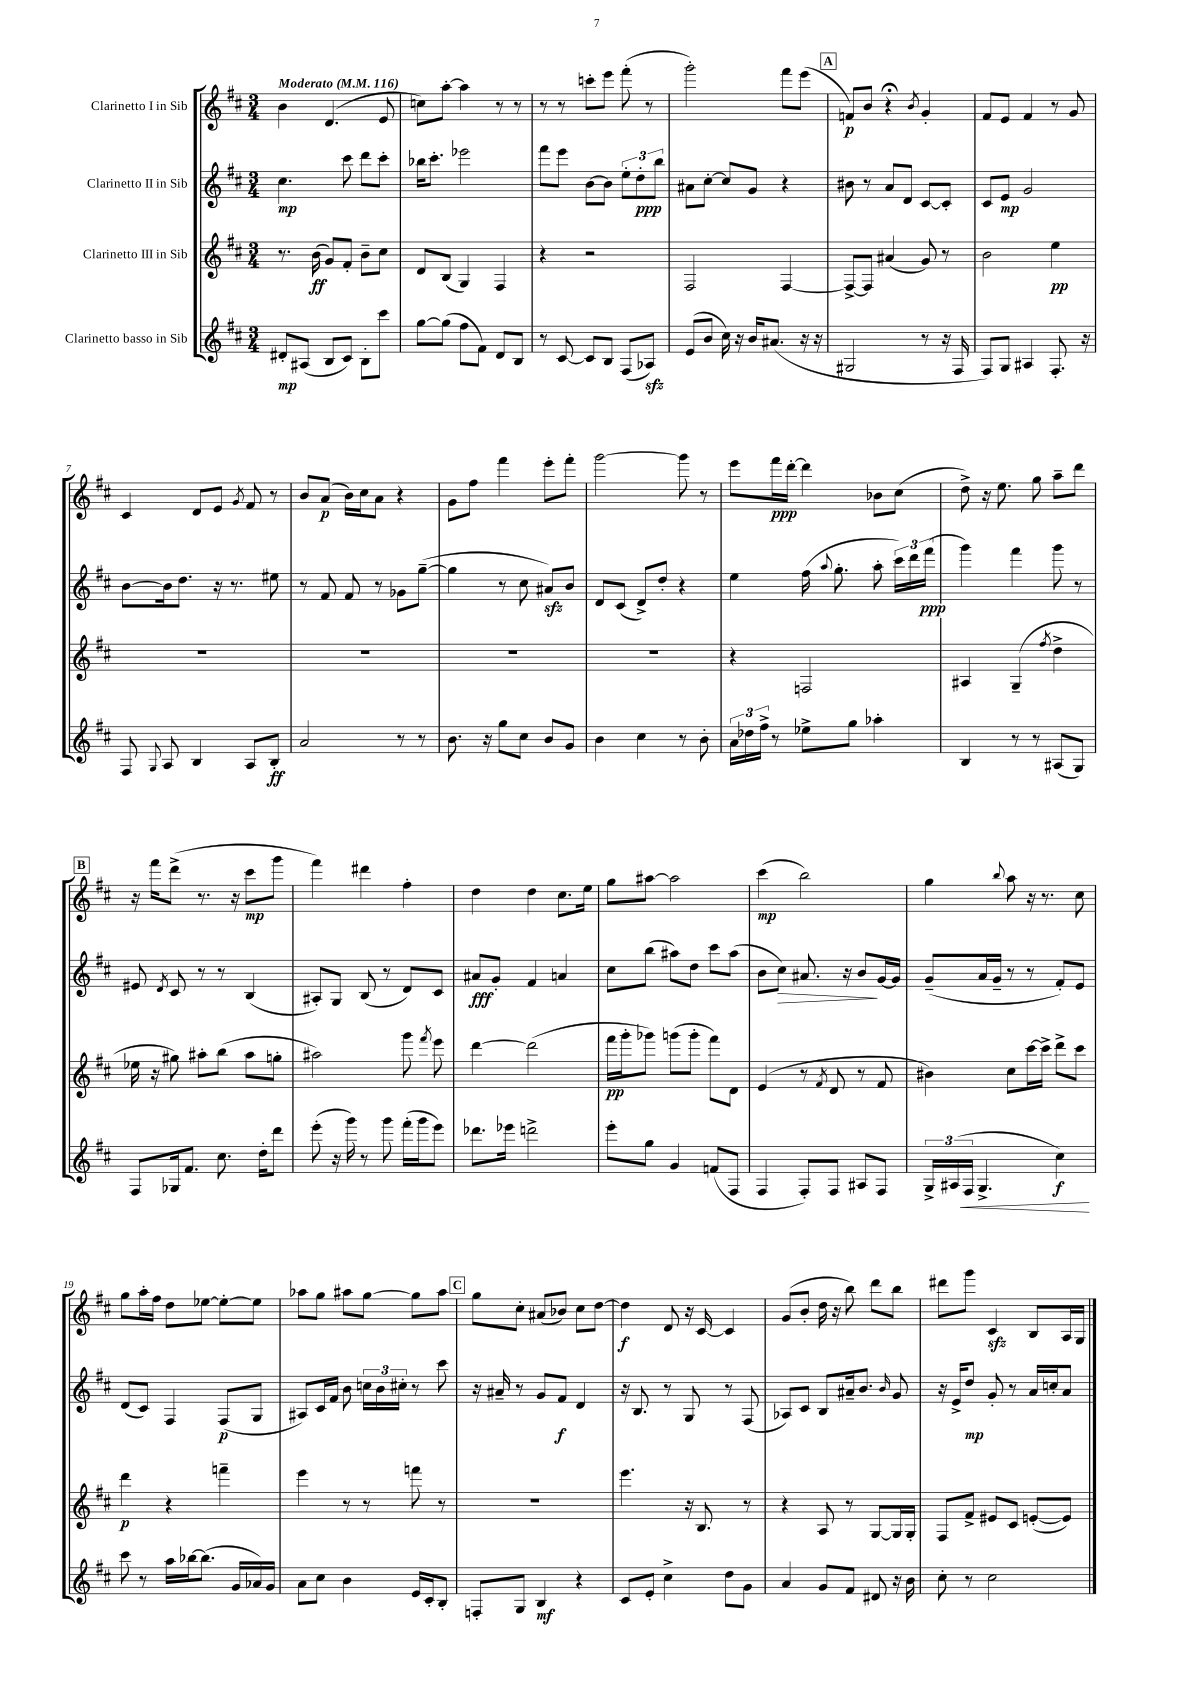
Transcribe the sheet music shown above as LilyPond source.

<<
\new StaffGroup <<
\new Staff = "s0" \with { instrumentName = "Clarinetto I in Sib" } {
    \clef treble \key d \major \numericTimeSignature \time 3/4 \tempo "Moderato" 4 = 116
    \autoBeamOff b'4 d'4.( e'8 |
    c''8[) a''8]~-. a''4 r8 r8 |
    r8 r8 c'''8[-. e'''8] fis'''8-.( r8 |
    g'''2-.) fis'''8[ e'''8]( |
    \mark \markup { \box "A" } f'8[\p) b'8] r4\fermata \acciaccatura { b'8 } g'4-. |
    fis'8[ e'8] fis'4 r8 g'8 |
    cis'4 d'8[ e'8] \acciaccatura { g'8 } fis'8 r8 |
    b'8[ a'8]\p( b'16[) cis''16 a'8] r4 |
    g'8[ fis''8] fis'''4 e'''8[-. fis'''8]-. |
    g'''2~ g'''8 r8 |
    e'''8[ fis'''16\ppp d'''16]~-. d'''4 bes'8[ cis''8]( |
    d''8->) r16 e''8. g''8 a''8[-- d'''8] |
    \mark \markup { \box "B" } r16 fis'''16[ d'''8]->( r8. r16 cis'''8[\mp g'''8] |
    fis'''4) dis'''4 fis''4-. |
    d''4 d''4 cis''8.[ e''16] |
    g''8[ ais''8]~ ais''2 |
    cis'''4\mp( b''2) |
    g''4 \appoggiatura { b''8 } a''8 r16 r8. cis''8 |
    g''8[ a''16-. fis''16] d''8[ ees''8]~ ees''8[~-. ees''8] |
    aes''8[ g''8] ais''8[ g''8]~ g''8[ ais''8] |
    \mark \markup { \box "C" } g''8[ cis''8]-. ais'8[( bes'8]) cis''8[ d''8]~ |
    d''4\f d'8 r16 cis'16~ cis'4 |
    g'8[( b'8]-. d''16 r16 b''8) d'''8[ b''8] |
    dis'''8[ g'''8] cis'4\sfz b8[ a16 g16] \bar "|." |
}
\new Staff = "s1" \with { instrumentName = "Clarinetto II in Sib" } {
    \clef treble \key d \major \numericTimeSignature \time 3/4
    \autoBeamOff cis''4.\mp cis'''8 d'''8[ cis'''8]-. |
    bes''16[ cis'''8.]-. ees'''2 |
    fis'''8[ e'''8] b'8[~ b'8] \tuplet 3/2 { e''8[-. d''8-.\ppp b''8] } |
    ais'8[ cis''8]~-. cis''8[ g'8] r4 |
    \mark \markup { \box "A" } bis'8 r8 a'8[ d'8] cis'8[~ cis'8]-. |
    cis'8[ e'8]\mp g'2 |
    b'8[~ b'16 d''8.] r16 r8. eis''8 |
    r8 fis'8 fis'8 r8 ges'8[ g''8]~--( |
    g''4 r8 cis''8 ais'8[\sfz) b'8] |
    d'8[ cis'8]( d'8[->) d''8]-. r4 |
    e''4 fis''16( \appoggiatura { a''8 } g''8.-. a''8-. \tuplet 3/2 { cis'''16[) d'''16 fis'''16]\ppp( } |
    g'''4) fis'''4 g'''8 r8 |
    \mark \markup { \box "B" } eis'8 \acciaccatura { d'8 } cis'8 r8 r8 b4( |
    ais8[-.) g8] b8( r8 d'8[) cis'8] |
    ais'8[\fff g'8]-. fis'4 a'4 |
    cis''8[ b''8]( ais''8[) d''8] cis'''8[ ais''8]( |
    b'8[ cis''8]\>) ais'8. r16 b'8[\! g'16~ g'16] |
    g'8[--( a'16 g'16]-- r8 r8 fis'8[-.) e'8] |
    d'8[( cis'8]) fis4 fis8[\p( g8] |
    ais8[) cis'16 fis'16] b'8 \tuplet 3/2 { c''16[ b'16 cis''16]-. } r8 cis'''8 |
    \mark \markup { \box "C" } r16 ais'16-- r8 g'8[ fis'8]\f d'4 |
    r16 b8. r8 g8 r8 fis8( |
    aes8[) cis'8] b8[ ais'16-- b'8.] \grace { b'16 } g'8 |
    r16 e'16[-> d''8]\mp g'8-. r8 a'16[ c''16-. a'8] \bar "|." |
}
\new Staff = "s2" \with { instrumentName = "Clarinetto III in Sib" } {
    \clef treble \key d \major \numericTimeSignature \time 3/4
    \autoBeamOff r8. b'16\ff( g'8[) fis'8]-. b'8[-- cis''8] |
    d'8[ b8]( g4) fis4 |
    r4 r2 |
    fis2 fis4~ |
    \mark \markup { \box "A" } fis8[~-> fis8] ais'4( g'8) r8 |
    b'2 e''4\pp |
    R2. |
    R2. |
    R2. |
    R2. |
    r4 f2 |
    ais4 g4--( \acciaccatura { fis''8 } d''4-> |
    \mark \markup { \box "B" } ees''16 r16 gis''8) ais''8[-. b''8]( ais''8[ g''8]-. |
    ais''2) g'''8 \acciaccatura { fis'''8 } e'''8 |
    d'''4~ d'''2( |
    fis'''16[\pp g'''16-. ges'''8]) g'''8[( g'''8]-. fis'''8[) d'8] |
    e'4( r8 \acciaccatura { fis'8 } d'8 r8 fis'8 |
    bis'4) cis''8[ cis'''16~ cis'''16]-> d'''8[-> cis'''8] |
    d'''4\p r4 f'''4-- |
    e'''4 r8 r8 f'''8 r8 |
    \mark \markup { \box "C" } R2. |
    e'''4. r16 b8. r8 |
    r4 a8 r8 g8[~ g16 g16]-. |
    fis8[ fis'8]-> eis'8[ cis'8] e'8[~-.( e'8]) \bar "|." |
}
\new Staff = "s3" \with { instrumentName = "Clarinetto basso in Sib" } {
    \clef treble \key d \major \numericTimeSignature \time 3/4
    \autoBeamOff dis'8[-.\mp ais8]( b8[ cis'8]) b8[-. cis'''8] |
    g''8[~ g''8]( fis''8[ fis'8]) d'8[ b8] |
    r8 cis'8~ cis'8[ b8] fis8[( aes8]\sfz) |
    e'8[( b'8] cis''16) r16 b'16[ ais'8.]( r16 r16 |
    \mark \markup { \box "A" } gis2 r8 r16 fis16 |
    fis8[) g8] ais4 fis8.-. r16 |
    fis8 \appoggiatura { g8 } a8 b4 a8[ b8]-.\ff |
    a'2 r8 r8 |
    b'8. r16 g''8[ cis''8] b'8[ g'8] |
    b'4 cis''4 r8 b'8-. |
    \tuplet 3/2 { a'16[ des''16 fis''16]-> } r8 ees''8[-> g''8] aes''4-. |
    b4 r8 r8 ais8[( g8]) |
    \mark \markup { \box "B" } fis8[ ges16 fis'8.] cis''8. d''16[-. d'''8] |
    e'''8-.( r16 g'''16) r8 g'''8 fis'''16[-.( g'''16 e'''8]) |
    des'''8.[ ees'''16] d'''2-> |
    e'''8[-. g''8] g'4 f'8[( fis8] |
    fis4 fis8[-.) fis8] ais8[ fis8] |
    \tuplet 3/2 { g16[-> ais16( fis16]\< } g4.-> cis''4\f\!) |
    cis'''8 r8 a''16[ bes''16~ bes''8.]( g'16[ aes'16) g'16] |
    a'8[ cis''8] b'4 e'16[ cis'16-. b8]-. |
    \mark \markup { \box "C" } f8[-. g8] b4\mf r4 |
    cis'8[ e'8]-. cis''4-> d''8[ g'8] |
    a'4 g'8[ fis'8] dis'8 r16 b'16 |
    cis''8-. r8 cis''2 \bar "|." |
}
>>
>>
